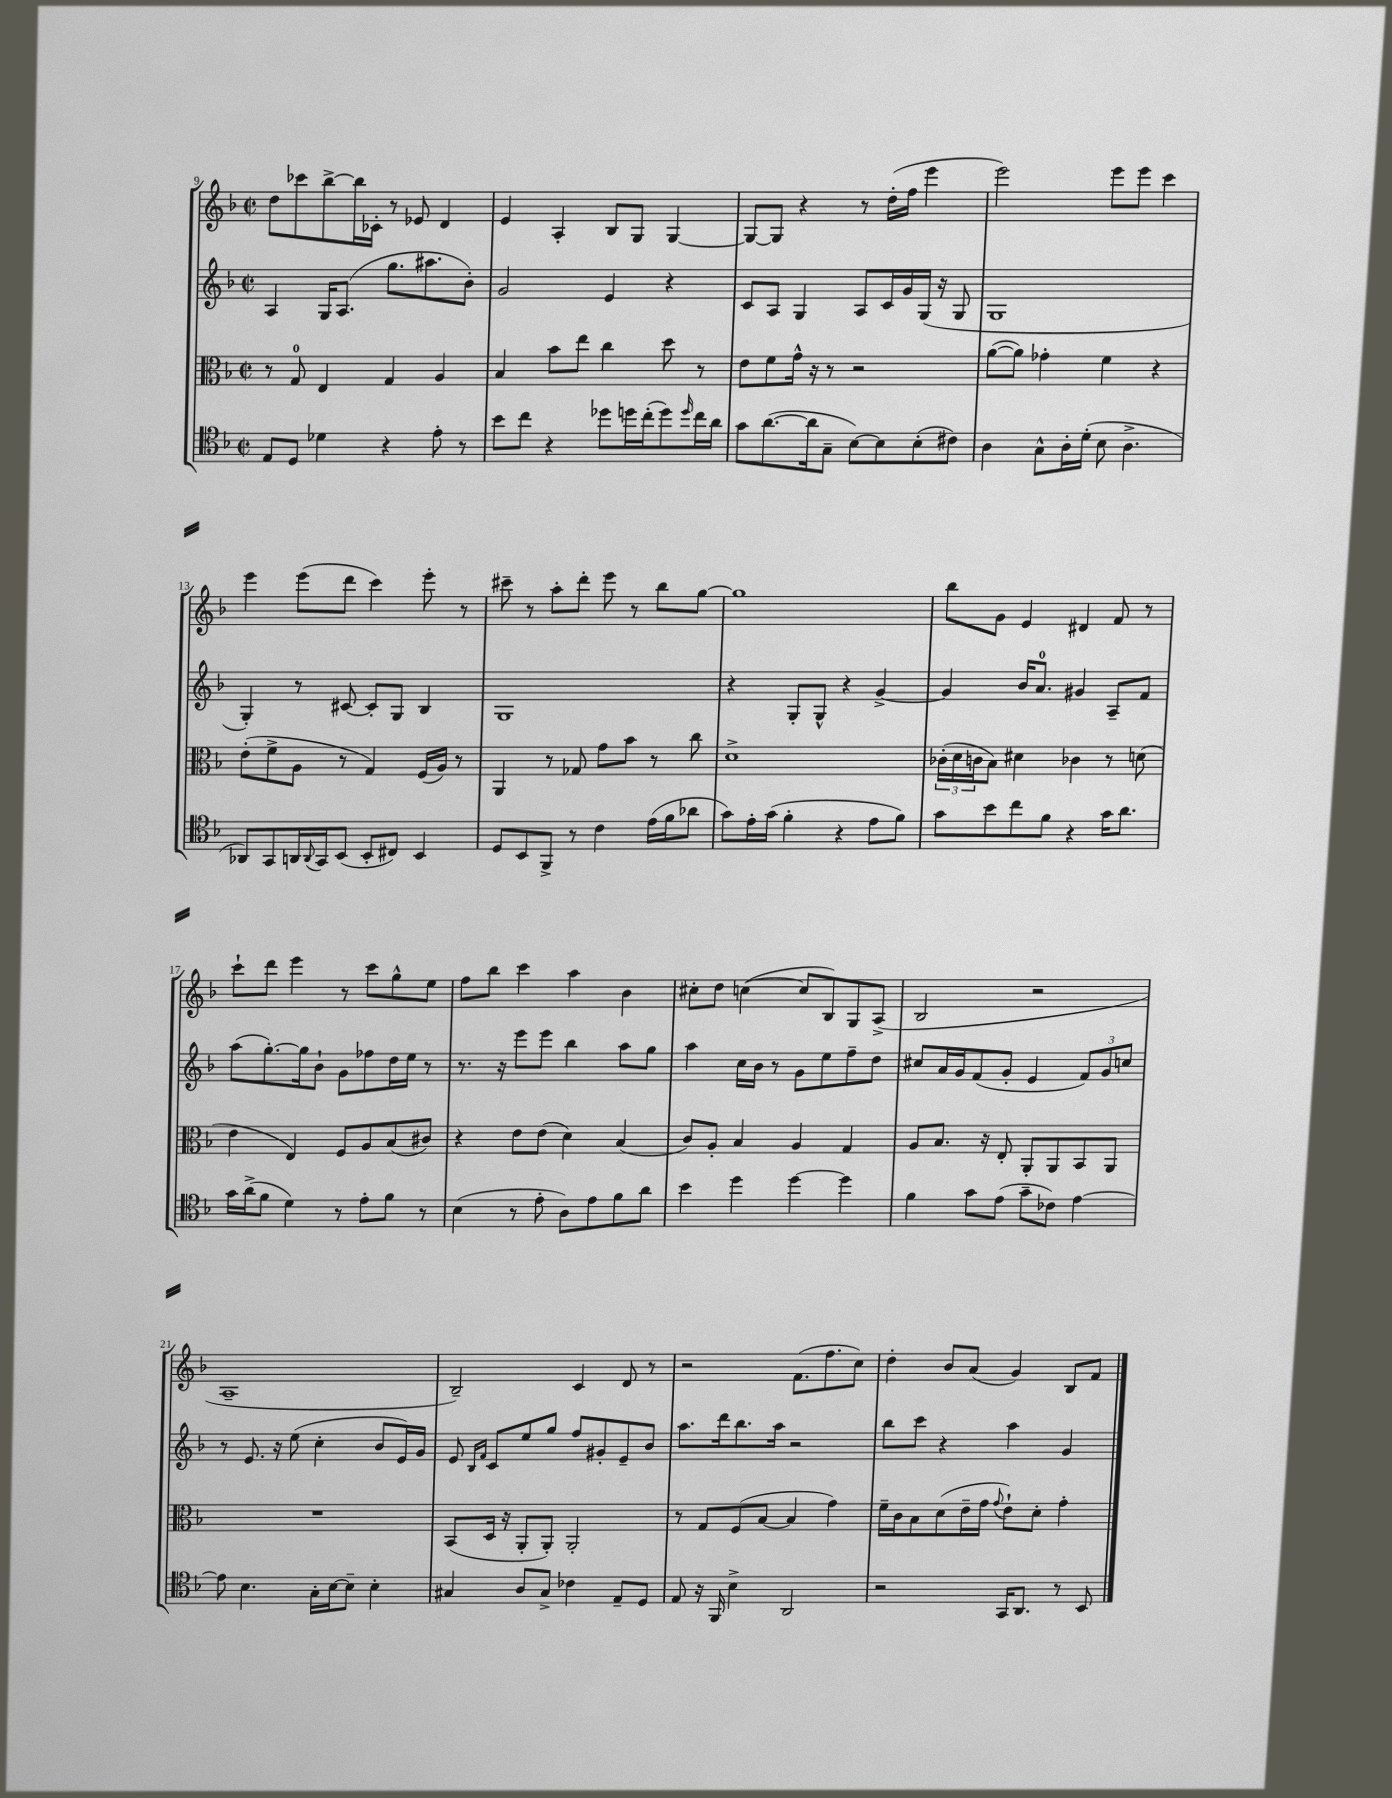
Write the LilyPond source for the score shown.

<<
\new StaffGroup <<
\new Staff = "s0" {
    \clef treble \key f \major \defaultTimeSignature \time 2/2
    d''8 ces'''8 bes''8~-> bes''16 ces'16-. r8 ees'8 d'4 |
    e'4 a4-. bes8 g8 g4~ |
    g8~ g8 r4 r8 d''16-.( f''16 e'''4 |
    e'''2) e'''8 e'''8 c'''4 |
    e'''4 e'''8( d'''8 c'''4) e'''8-. r8 |
    cis'''8-- r8 a''8-. d'''8-. e'''8 r8 bes''8 g''8~ |
    g''1 |
    bes''8 g'8 e'4 dis'4 f'8 r8 |
    c'''8-! d'''8 e'''4 r8 c'''8 g''8-^ e''8 |
    f''8 bes''8 c'''4 a''4 bes'4 |
    cis''8-. d''8 c''4~( c''8 bes8) g8 a8->( |
    bes2 r2 |
    a1-- |
    bes2--) c'4 d'8 r8 |
    r2 f'8.( f''8. c''8) |
    d''4-. bes'8 a'8( g'4) bes8 f'8 \bar "|." |
}
\new Staff = "s1" {
    \clef treble \key f \major \defaultTimeSignature \time 2/2
    a4 g16 a8.( g''8. ais''8. bes'8-.) |
    g'2 e'4 r4 |
    c'8 a8 g4 a8 c'16 g'16 g16( r16 g8 |
    g1 |
    g4-.) r8 cis'8~ cis'8-. g8 bes4 |
    g1 |
    r4 g8-. g8-^ r4 g'4~-> |
    g'4 bes'16 a'8.-0 gis'4 a8-- f'8 |
    a''8( g''8.~-.) g''16 bes'8-! g'8 fes''8 d''16 e''16 r8 |
    r8. r16 e'''8 e'''8 bes''4 a''8 g''8 |
    a''4 c''16 bes'16 r8 g'8 e''8 f''8-- d''8 |
    cis''8 a'16 g'16 f'8( g'8-. e'4 \tuplet 3/2 { f'8) g'8 c''8 } |
    r8 e'8. r16 e''8( c''4-. bes'8 e'16) g'16 |
    e'8 \grace { bes16 f'16 } c'8 e''8 g''8 f''8 gis'8-. e'8-- bes'8 |
    a''8. d'''16 bes''8. a''16 r2 |
    bes''8 c'''8 r4 a''4 g'4 \bar "|." |
}
\new Staff = "s2" {
    \clef alto \key f \major \defaultTimeSignature \time 2/2
    r8 g8-0 e4 g4 a4 |
    bes4 bes'8 e''8 c''4 d''8 r8 |
    e'8 f'8 g'16-^ r16 r8 r2 |
    a'8~( a'8) ges'4-. f'4 r4 |
    e'8-.( f'8-> a8 r8 g4) f16( a16) r8 |
    a,4 r8 ges8 g'8 bes'8 r8 c''8 |
    d'1-> |
    \tuplet 3/2 { ces'16-.( d'16 c'16 } bes8) dis'4 ces'4 r8 d'8( |
    e'4 e4) f8 a8 bes8( cis'8) |
    r4 e'8 e'8( d'4) bes4( |
    c'8) a8-. bes4 a4 g4 |
    a8 bes8. r16 e8-. a,8-. a,8 bes,8 a,8 |
    R1 |
    bes,8( d16 r16 a,8-. a,8-.) a,2-. |
    r8 g8 f8( bes8~ bes4 g'4) |
    f'16-- c'16 bes8 d'8( e'16-- g'16 \appoggiatura { g'8 } e'8-!) d'8-. g'4-. \bar "|." |
}
\new Staff = "s3" {
    \clef tenor \key f \major \defaultTimeSignature \time 2/2
    e8 d8 des'4 r4 e'8-. r8 |
    bes'8 c''8 r4 des''8 d''16 c''16-.( d''8) \grace { d''16 } c''16 a'16 |
    g'8 a'8.~( a'16 g8-- bes8~) bes8 bes8-.( cis'8) |
    a4 g8-^ a16-. d'16-.( bes8 a4.-> |
    aes,8) g,8 a,16 \appoggiatura { a,8 } g,16 bes,8( bes,8-. cis8) bes,4 |
    d8 bes,8 f,8-> r8 c'4 e'16( f'16 aes'8 |
    g'8) e'16-. g'16( f'4-. r4 e'8 f'8) |
    g'8 bes'8 c''8 f'8 r4 g'16 a'8. |
    g'16 a'16->( f'8 d'4) r8 e'8-. f'8 r8 |
    bes4( r8 e'8-. a8) e'8 f'8 a'8 |
    bes'4 d''4 d''4~ d''4 |
    f'4 g'8 e'8( g'8-- ces'8) e'4~ |
    e'8 bes4. g16-. bes16~ bes8-- bes4-. |
    gis4 a8 gis8-> ces'4 e8-- d8 |
    e8 r16 f,16 bes4-> a,2 |
    r2 g,16 a,8. r8 bes,8 \bar "|." |
}
>>
>>
\layout { \context { \Score currentBarNumber = #9 } }
